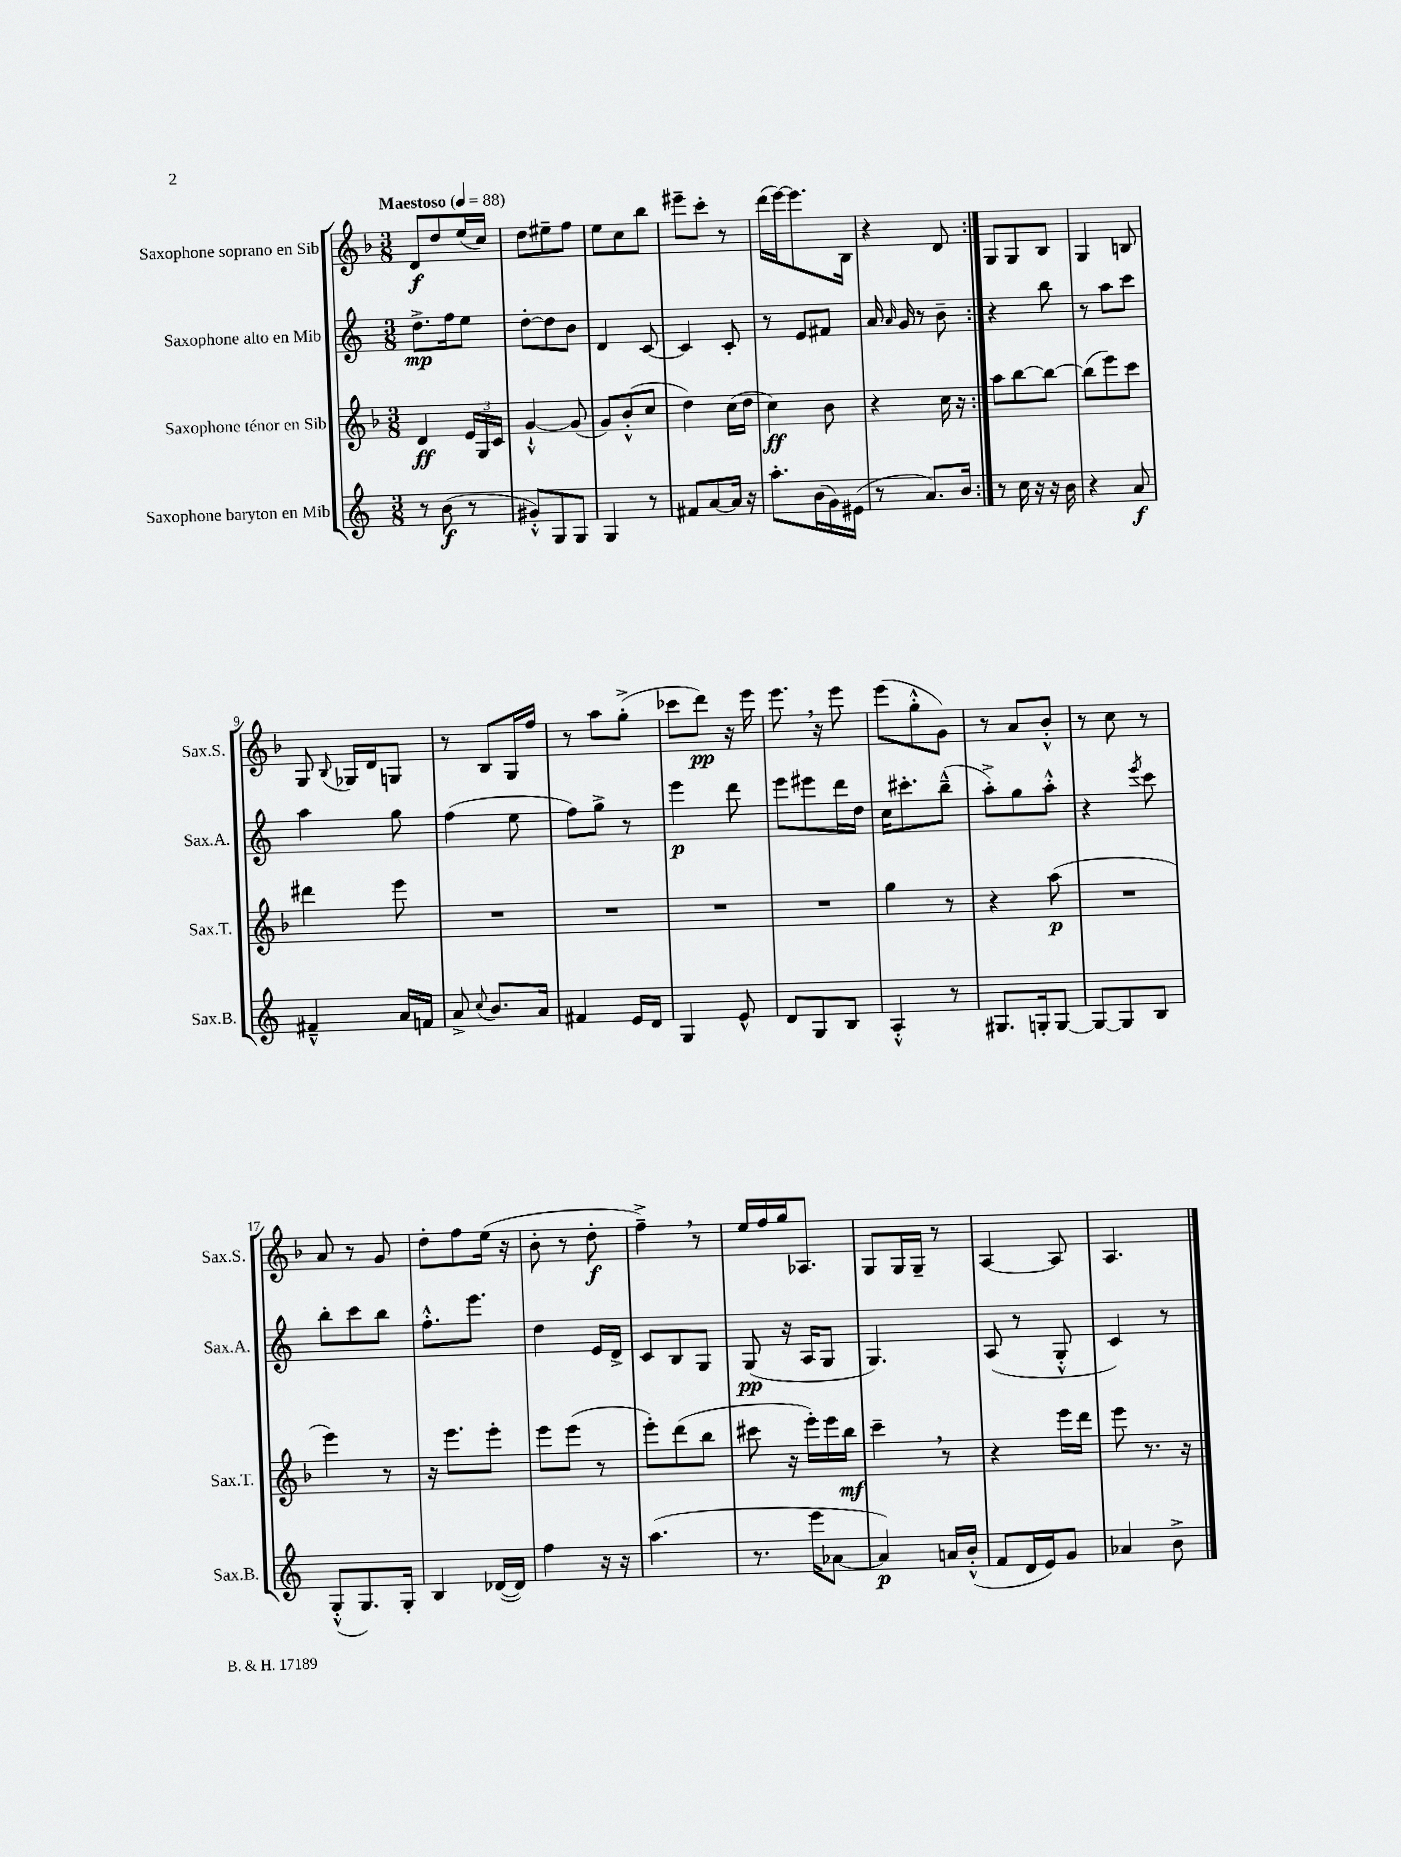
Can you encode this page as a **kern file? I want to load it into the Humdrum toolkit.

**kern	**kern	**kern	**kern
*staff4	*staff3	*staff2	*staff1
*clefG2	*clefG2	*clefG2	*clefG2
*k[]	*k[b-]	*k[]	*k[b-]
*M3/8	*M3/8	*M3/8	*M3/8
*MM88	*MM88	*MM88	*MM88
8r	4d/	8.dd^\L	8d/L
(8b\	.	.	8dd/
.	.	16ff\k	.
8r	24e/LL	8ee\J	(16ee/L
.	24G/	.	.
.	.	.	16cc/JJ)
.	24c/JJ	.	.
=	=	=	=
8g#'^^/L)	[4g`^^/	[8dd'\L	8dd\L
8G/	.	8dd\]	8ee#~\
8G/J	(8g/]	8b\J	8ff\J
=	=	=	=
4G/	8g/L)	4d/	8ee\L
.	(8b-'^^/	.	8cc\
8r	8cc/J	[8c/	8bb-\J
=	=	=	=
8f#/L	4dd\)	4c/]	8eee#~\L
[8a/	.	.	8ccc'\J
16a/]Jk	(16cc\LL	8c'/	8r
16r	16dd\JJ	.	.
=	=	=	=
8.aa'\L	4cc\)	8r	(16ddd\LL
.	.	.	[16eee\J)
.	.	8e/L	8.eee\]
(16b\L	.	.	.
16g\)	8b-\	8f#/J	.
(16e#\JJ	.	.	16B-\Jk
=	=	=	=
8r	4r	16a/	4r
.	.	16qqa/	.
.	.	16g/	.
8.a/L)	.	8r	.
.	16cc\	8b~\	8d/
16b/Jk	16r	.	.
=:|!	=:|!	=:|!	=:|!
8r	8aa\L	4r	8G/L
16cc\	[8bb-\	.	8G/
16r	.	.	.
16r	8bb-\_J	8bb\	8B-/J
16b\	.	.	.
=	=	=	=
4r	(8bb-\]L	8r	4G/
.	8eee\)	8aa\L	.
8a/	8ccc\J	8ccc\J	8B/
=	=	=	=
4f#~^^/	4ddd#\	4aa\	8G/
.	.	.	8qqB-/
.	.	.	16G-/LL
.	.	.	16d/J
16a/LL	8eee\	8gg\	8G/J
16f/JJ	.	.	.
=	=	=	=
8a^/	4.r	(4ff\	8r
8qqcc/	.	.	.
8.b/L	.	.	8B-/L
.	.	8ee\	16G/L
16a/Jk	.	.	16ff/JJ
=	=	=	=
4f#/	4.r	8ff\L)	8r
.	.	8gg^\J	8aa\L
16e/LL	.	8r	(8gg'^\J
16d/JJ	.	.	.
=	=	=	=
4G/	4.r	4eee\	8ccc-\L
.	.	.	8ddd\J)
8e^^/	.	8ddd\	16r
.	.	.	16eee\
=	=	=	=
8d/L	4.r	8eee\L	8.eee\
8G/	.	8eee#\	.
.	.	.	16r
8B/J	.	16ddd\L	8eee\
.	.	16dd\JJ	.
=	=	=	=
4A'^^/	4gg\	16cc\LK	(8eee\L
.	.	8.ccc#'\	.
.	.	.	8gg'^^\
8r	8r	(8bb~^^\J	8g\J)
=	=	=	=
8.G#/L	4r	8aa'^\L)	8r
.	.	8gg\	8a/L
16G'/k	.	.	.
[8G/J	(8aa\	8aa'^^\J	8b-'^^/J
=	=	=	=
8G/_L	4.r	4r	8r
8G/]	.	.	8cc\
.	.	8qeee/	.
8B/J	.	8ccc\	8r
=	=	=	=
(8G'^^/L	4eee\)	8bb'\L	8a/
8.G/)	.	8ccc\	8r
.	8r	8bb\J	8g/
16G'/Jk	.	.	.
=	=	=	=
4B/	16r	8.ff'^^\L	8dd'\L
.	8.eee\L	.	.
.	.	.	8ff\
.	.	8.eee\J	.
([16d-/LL	8eee'\J	.	(16ee\Jk
16d-/]JJ)	.	.	16r
=	=	=	=
4ff\	8eee\L	4dd\	8b-'\
.	(8eee\J	.	8r
16r	8r	16e/LL	8dd'\
16r	.	16d^/JJ	.
=	=	=	=
(4.aa\	8eee'\L)	8c/L	4ff~^\)
.	(8ddd\	8B/	.
.	8bb-\J	8G/J	8r
=	=	=	=
8.r	8ccc#\	(8G/	16ee/LL
.	.	.	16ff/
.	16r	16r	16gg/J
16eee\LK	16eee'\LL)	16A/LK	8.A-/J
[8a-\J	16eee\	8G/J	.
.	16bb-\JJ	.	.
=	=	=	=
4a-/])	4ccc~\	4.G/)	8G/L
.	.	.	16G/L
.	.	.	16G~/JJ
16a/LL	8r	.	8r
(16b'^^/JJ	.	.	.
=	=	=	=
8f/L	4r	(8A/	[4A/
16d/L	.	8r	.
16e/J)	.	.	.
8g/J	16eee\LL	8G'^^/	8A/]
.	16ddd\JJ	.	.
=	=	=	=
4a-/	8eee\	4c/)	4.A/
.	8.r	.	.
8b^\	.	8r	.
.	16r	.	.
==	==	==	==
*-	*-	*-	*-
